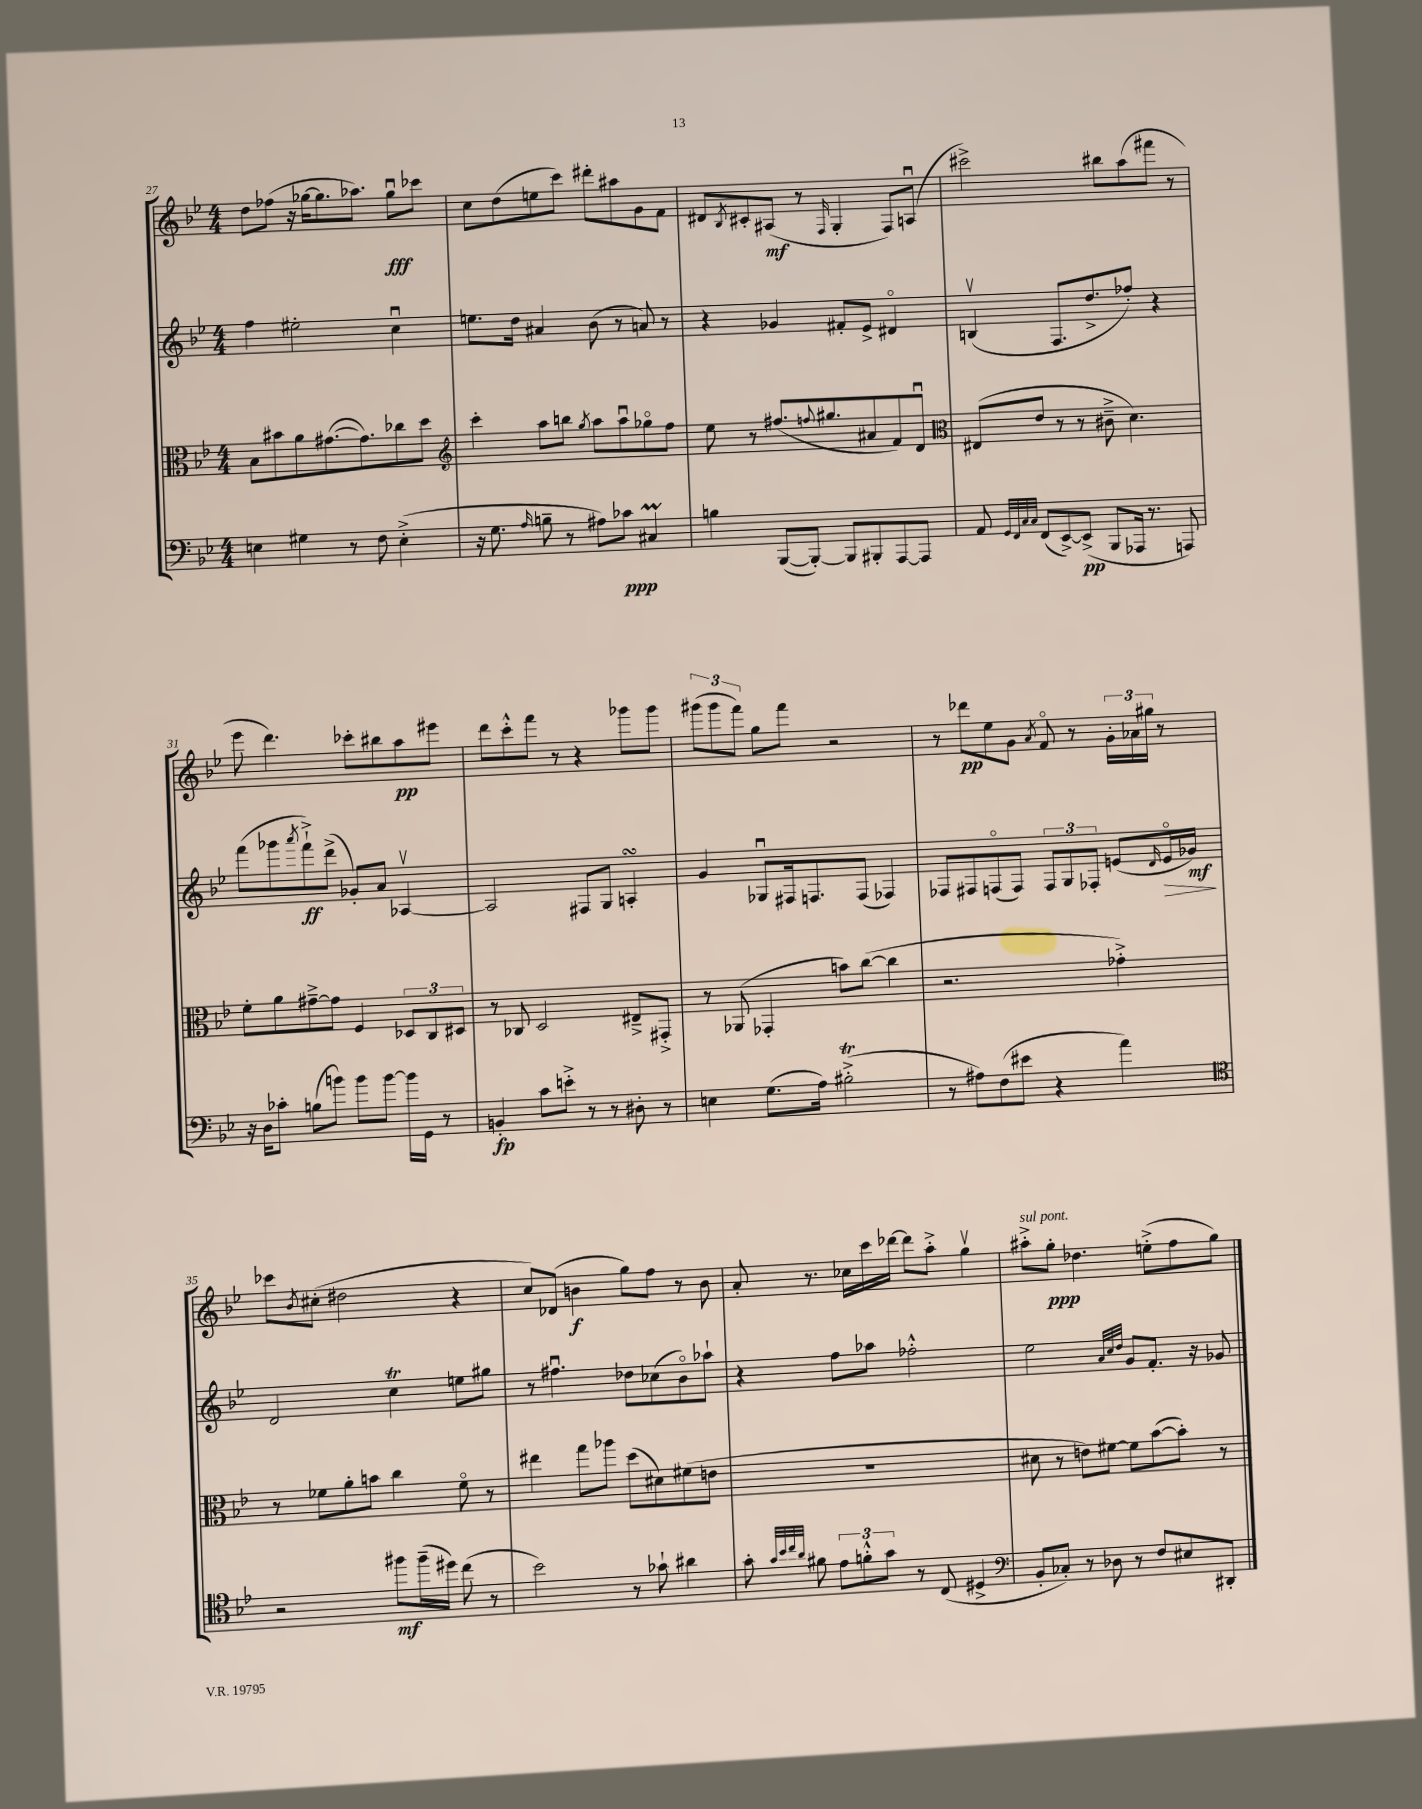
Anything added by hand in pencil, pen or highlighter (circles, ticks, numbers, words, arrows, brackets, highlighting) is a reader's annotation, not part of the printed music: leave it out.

**kern	**dynam	**kern	**kern	**dynam	**kern	**dynam
*part4	*part4	*part3	*part2	*part2	*part1	*part1
*staff4	*staff4	*staff3	*staff2	*staff2	*staff1	*staff1
*clefF4	*	*clefC3	*clefG2	*	*clefG2	*
*k[b-e-]	*	*k[b-e-]	*k[b-e-]	*	*k[b-e-]	*
*M4/4	*	*M4/4	*M4/4	*	*M4/4	*
=27	=27	=27	=27	=27	=27	=27
4En\	.	8B-\L	4ff\	.	8dd\L	.
.	.	8b#X\	.	.	(8ff-X\J	.
4G#X\	.	8a\	2ee#X'\	.	16r	.
.	.	.	.	.	[16gg-X\KL	.
.	.	([8.g#X\	.	.	8.gg-\]	.
8r	.	.	.	.	.	.
.	.	8.g#\])	.	.	8.aa-X\J)	.
8F\	.	.	.	.	.	.
(4E'^\	.	8cc-X\	4ccu\	.	8gg-u\L	fff
.	.	8dd\J	.	.	8ccc-X\J	.
=28	=28	=28	=28	=28	=28	=28
*	*	*clefG2	*	*	*	*
16r	.	4ccc'\	8.een\L	.	8cc\L	.
8.G\	.	.	.	.	.	.
.	.	.	.	.	(8dd\	.
.	.	.	16dd\Jk	.	.	.
16qqA/	.	.	.	.	.	.
8Bn~\	.	8aa\L	4a#X/	.	8een\	.
8r	.	8bbn\J	.	.	8ccc\J)	.
.	.	8qgg/	.	.	.	.
8A#X\L)	.	8aa\L	(8b-\	.	8ddd#X'\L	.
8c-X\J	ppp	8aau\	8r	.	8aa#X\	.
4C#Xm/	.	8gg-X\	8an/)	.	8g\	.
.	.	8ff\J	8r	.	8f\J	.
=29	=29	=29	=29	=29	=29	=29
4Bn\	.	8ee-\	4r	.	8d#X/L	.
.	.	.	.	.	8qB-/	.
.	.	8r	.	.	8c#X'/	.
([8BBB-/L	.	(8.ff#X/L	4g-X/	.	(8A#X/J	mf
8BBB-'/J_)	.	.	.	.	8r	.
.	.	8qqffn/	.	.	.	.
.	.	8.gg#X/	.	.	.	.
.	.	.	.	.	16qqF/	.
8BBB-/L]	.	.	8f#X'/L	.	4G'/	.
8BBB#X'/	.	8a#X/	8e-^/J	.	.	.
[8AAA/	.	8f/)	4d#X/	.	8F/L)	.
8AAA/J]	.	8du/J	.	.	(8Anu/J	.
=30	=30	=30	=30	=30	=30	=30
*	*	*clefC3	*	*	*	*
8AA/	.	(8E#X/L	(4Bnv/	.	2ccc#X^\)	.
32qqGG/LLL	.	.	.	.	.	.
32qqFF/	.	.	.	.	.	.
32qqC/	.	.	.	.	.	.
32qqC/JJJ	.	.	.	.	.	.
(8FF/L	.	8e-/J	.	.	.	.
[8EE-^/)	.	8r	8.F/L	.	.	.
(8EE-^/J]	pp	8r	.	.	.	.
.	.	.	8.dd^/	.	.	.
8BBB-/L	.	8c#X~^\	.	.	8bb#X\L	.
16AAA-X/Jk	.	4.d\)	8ff-X'/J)	.	(8aa\	.
8.r	.	.	.	.	.	.
.	.	.	4r	.	8fff#X\J	.
8AAAn/)	.	.	.	.	8r	.
!!LO:LB:g=z
=31	=31	=31	=31	=31	=31	=31
16r	.	8f'\L	(8fff\L	.	8eee-\	.
16D\KL	.	.	.	.	.	.
8c-X'\J	.	8a\	8ggg-X\	.	4.ddd\)	.
.	.	.	8qaaa/	.	.	.
(8Bn\L	.	[8g#X~^\	8fff`^\)	ff	.	.
8bn\J)	.	8g#\J]	(8ddd^\J	.	.	.
8b\L	.	4F/	8g-X'/L)	.	8ccc-X'\L	.
[8b\J	.	.	8a/J	.	8bb#X\	.
16b\LL]	.	12D-X/L	[4A-Xv/	.	8aa\	pp
16GG\JJ	.	.	.	.	.	.
.	.	12C/	.	.	.	.
8r	.	.	.	.	8eee#X\J	.
.	.	12D#X/J	.	.	.	.
=32	=32	=32	=32	=32	=32	=32
4BBn'/	fp	8r	2A-/]	.	8ddd\L	.
.	.	8C-X/	.	.	8ccc'^^\	.
8c\L	.	2D/	.	.	8fff\J	.
8en'^\J	.	.	.	.	8r	.
8r	.	.	8F#X/L	.	4r	.
8r	.	.	8G/J	.	.	.
8D#X'\	.	8E#X~^/L	4AnsSsS'/	.	8ggg-X\L	.
8r	.	8GG#X'^/J	.	.	8ggg-\J	.
=33	=33	=33	=33	=33	=33	=33
4En\	.	8r	4g/	.	(12ggg#X\L	.
.	.	.	.	.	12ggg#\	.
.	.	(8AA-X/	.	.	.	.
.	.	.	.	.	12fff\J)	.
(8.G\L	.	4GG-X'/	8G-Xu/L	.	8gg\L	.
.	.	.	16F#X/k	.	8fff\J	.
16A\Jk)	.	.	8.Fn/	.	.	.
(2B#Xt'^\	.	8bn\L)	.	.	2r	.
.	.	([8cc\J	(8F/J	.	.	.
.	.	4cc\]	4F-X/)	.	.	.
=34	=34	=34	=34	=34	=34	=34
8r	.	2.r	8F-X/L	.	8r	.
8A#X\L)	.	.	8F#X/	.	8ddd-X\L	pp
(8F\	.	.	(8Fn/	.	8ee-\	.
8e#X\J	.	.	8F/J)	.	8g\J	.
.	.	.	.	.	8qa/	.
4r	.	.	12F/L	.	8f/	.
.	.	.	12G/	.	.	.
.	.	.	.	.	8r	.
.	.	.	12F-X'/J	.	.	.
4a\)	.	4g-X'^\)	(8en/L	.	24g'\LL	.
.	.	.	.	.	24a-X\	.
.	.	.	.	.	24gg#X\JJ	.
.	.	.	16qqd/	.	.	.
!	!	!	!	!LO:HP:b	!	!
.	.	.	16e/L	>	8r	.
.	.	.	16g-X/JJ)	mf	.	.
.	.	.	.	]	.	.
!!LO:LB:g=z
=35	=35	=35	=35	=35	=35	=35
*clefC4	*	*	*	*	*	*
2r	.	8r	2d/	.	8ccc-X\L	.
.	.	.	.	.	8qb-/	.
.	.	8f-X\L	.	.	(8cc#X'\J	.
.	.	8a'\	.	.	2dd#X\	.
.	.	8bn\J	.	.	.	.
8ff#X\L	mf	4cc\	4ccT\	.	.	.
(16ff#~\L	.	.	.	.	.	.
16dd#X\JJ)	.	.	.	.	.	.
(8cc\	.	8f-\	8een\L	.	4r	.
8r	.	8r	8gg#X\J	.	.	.
=36	=36	=36	=36	=36	=36	=36
2b-\)	.	4ee#X\	8r	.	8cc/L)	.
.	.	.	4.ff#Xu\	.	(8d-X/J	.
.	.	8gg\L	.	.	4bn\	f
.	.	8aa-X\J	.	.	.	.
8r	.	(8dd\L	8dd-X\L	.	8gg\L)	.
8g-X`\	.	8d#X\)	(8cc-X\	.	8ff\J	.
4a#X\	.	(8f#X\	8b-\)	.	8r	.
.	.	8en\J	8aa-X`\J	.	8b\	.
=37	=37	=37	=37	=37	=37	=37
8g'\	.	1r	4r	.	8a'/	.
32qqg/LLL	.	.	.	.	.	.
32qqb-/	.	.	.	.	.	.
32qqcc/	.	.	.	.	.	.
32qqa/JJJ	.	.	.	.	.	.
8f#X\	.	.	.	.	8.r	.
12e-\L	.	.	8ff\L	.	.	.
.	.	.	.	.	16cc-X\LL	.
12fn'^^\	.	.	.	.	.	.
.	.	.	8aa-X\J	.	16ccc\	.
12g\J	.	.	.	.	.	.
.	.	.	.	.	[16ddd-X\JJ	.
8r	.	.	2ff-X'^^\	.	8ddd-\L]	.
(8C/	.	.	.	.	8aa'^\J	.
4D#X^/	.	.	.	.	4ggv\	.
=38	=38	=38	=38	=38	=38	=38
*clefF4	*	*	*	*	*	*
!	!	!	!	!	!LO:TX:a:i:t=sul pont.	!
8BB-'/L	.	8d#X\	2ee-\	.	8aa#X'^\L	.
8C-X'/J)	.	8r	.	.	8gg'\J	ppp
8r	.	8en\L)	.	.	4.dd-X\	.
8D-X\	.	[8f#X\J	.	.	.	.
.	.	.	32qqa/LLL	.	.	.
.	.	.	32qqcc/	.	.	.
.	.	.	32qqdd/JJJ	.	.	.
8r	.	8f#\L]	8g/L	.	.	.
8F/L	.	([8b-\	8.f'/J	.	(8een'^\L	.
8E#X/	.	8b-'\J])	.	.	8ff\	.
.	.	.	16r	.	.	.
8DD#X'/J	.	8r	8g-X/	.	8gg\J)	.
==	==	==	==	==	==	==
*-	*-	*-	*-	*-	*-	*-
